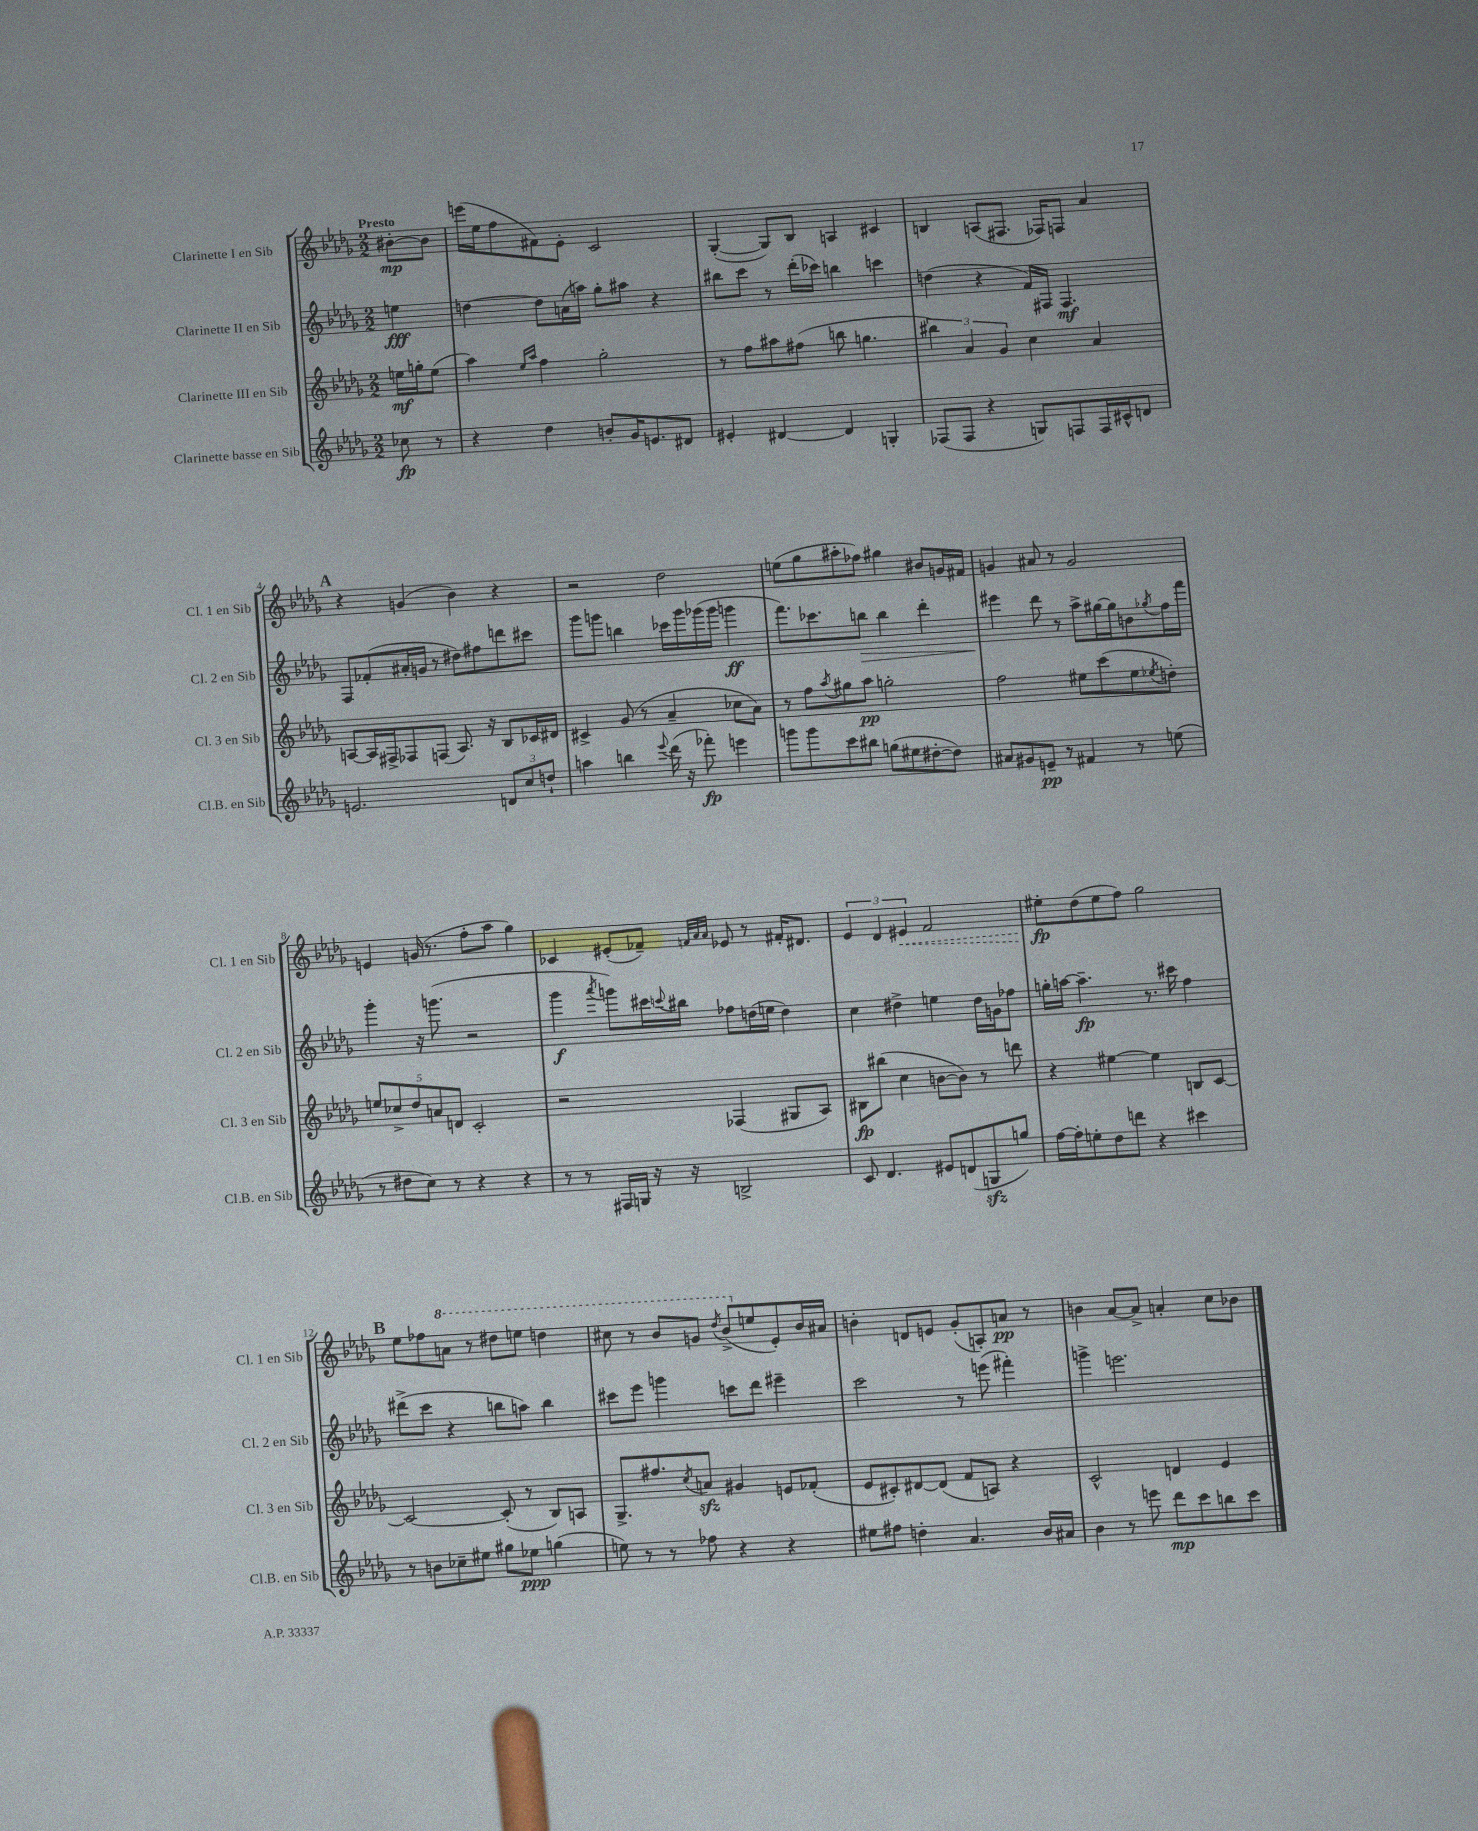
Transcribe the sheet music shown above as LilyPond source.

<<
\new StaffGroup <<
\new Staff = "s0" \with { instrumentName = "Clarinette I en Sib" shortInstrumentName = "Cl. 1 en Sib" } {
    \clef treble \key des \major \numericTimeSignature \time 2/2 \partial 4 \tempo "Presto"
    bis'8~-.\mp bis'8 |
    e'''16( ees''16 f''8 fis'8) ees'8-. c'2 |
    ges4~-.( ges8) bes8 a4 cis'4 |
    b4 a8( fis8. fes16) f8 aes'4 |
    \mark \markup { \bold "A" } r4 g'4( bes'4) r4 |
    r2 des''2 |
    e''8( ges''8 ais''8-. fes''8) gis''4 bis'8 g'16 fis'16 |
    g'4 ais'8 r8 g'2 |
    e'4 g'16( r8. f''8-. aes''8 ges''4) |
    ces'4 eis'8-.( fes'8--) \grace { f'32 aes'32 aes'32 } ees'8 r8 fis'16-. dis'8. |
    \tuplet 3/2 { ees'4 des'4 \once \override Hairpin.style = #'dashed-line eis'4\< } f'2 |
    eis''8-.\fp\! des''8( eis''8 f''8) ges''2 |
    \mark \markup { \bold "B" } ees''8 fes''8 \ottava #1 a''8 r8 dis'''8 e'''8 d'''4 |
    cis'''8 r8 bes''8 g''8 \acciaccatura { des'''8 } bes''8->( \ottava #0 e''8 ees'8-.) bes'16 ais'16 |
    b'4-. d'8 e'8 ges'8-.( a8-.) a'8\pp r8 |
    b'4 aes'8~ aes'8-> a'4-. c''8 bes'8 \bar "|." |
}
\new Staff = "s1" \with { instrumentName = "Clarinette II en Sib" shortInstrumentName = "Cl. 2 en Sib" } {
    \clef treble \key des \major \numericTimeSignature \time 2/2 \partial 4
    e''4\fff |
    d''4~ d''8 a'16( a''16) ges''8-. ais''8 r4 |
    bis''8 c'''8 r8 des'''16-.( ces'''16) b''4 c'''4 |
    d''4( r4 f'16) fis16 fis4.\mf |
    \mark \markup { \bold "A" } f8 fes'8-.( ais'16-. g'16 r8 dis''8) fis''8 d'''8 cis'''8 |
    ges'''8 g'''8 b''4 ces'''16 g'''16 ges'''16( ges'''16 g'''4\ff |
    f'''8.) ces'''8. b''8\> b''4 des'''4-. |
    eis'''4\! des'''8 r8 aes''8-> gis''16~ gis''16 b'8 \acciaccatura { ges''8 } f''16 f'''16 |
    ges'''4-. r16 g'''8.( r2 |
    ges'''4\f \acciaccatura { aes'''8 } g'''8) cis'''16 \appoggiatura { c'''8 } bis''16 fes''8 d''16( e''16 d''4) |
    c''4 dis''4-> e''4 dis''16 g'16 fes''8 |
    g''16-. a''16~ a''4.--\fp r8. cis'''16 f''4 |
    \mark \markup { \bold "B" } dis'''8->( c'''8 r4 b''8 a''8) b''4 |
    cis'''8 ees'''8 g'''4 c'''8 des'''8 eis'''4-- |
    c'''2 r8 e'''8( fis'''4-.) |
    g'''4-> e'''2. \bar "|." |
}
\new Staff = "s2" \with { instrumentName = "Clarinette III en Sib" shortInstrumentName = "Cl. 3 en Sib" } {
    \clef treble \key des \major \numericTimeSignature \time 2/2 \partial 4
    e''16\mf g''16-. e''8( |
    aes''4) \grace { ees''16 aes''16 } f''4 ges''2-. |
    r8 f''8 ais''8 fis''8( b''8 g''4. |
    \tuplet 3/2 { bis''4) aes'4 ges'4 } c''4 aes'4 |
    \mark \markup { \bold "A" } a8~ a16 fis16-> fes8 f8( a8.) r16 bes8 ces'16 dis'16 |
    cis'4-> ges'8( r8 aes'4-- ces''8 aes'8) |
    r8 f''8 \acciaccatura { aes''8 } gis''8 aes''8\pp g''2-. |
    f''2 eis''8 c'''8( eis''8 \acciaccatura { ees''8 } d''8-.) |
    \tuplet 5/4 { e''8 ces''8-> des''8 a'8 d'8 } c'2-. |
    r2 fes4( gis8 aes8) |
    bis8\fp bis''8( c''4 b'8~ b'8) r8 d'''8 |
    r4 eis''4~ eis''4 b8 c'8~ |
    \mark \markup { \bold "B" } c'2~ c'8-.( r8 bes8) a8 |
    ges8.-> fis''8. \acciaccatura { c''8 } a'8\sfz gis'4 e'8 fes'8-.( |
    ees'8 cis'8-.) dis'8~ dis'8( f'8 a8) r4 |
    c'2-^ d'4 ees'4 \bar "|." |
}
\new Staff = "s3" \with { instrumentName = "Clarinette basse en Sib" shortInstrumentName = "Cl.B. en Sib" } {
    \clef treble \key des \major \numericTimeSignature \time 2/2 \partial 4
    ces''8\fp r8 |
    r4 des''4 b'8-. ges'16 e'8. dis'8 |
    eis'4-. dis'4~ dis'4 g4-. |
    fes8( fes8 r4 g8) f8 f16 cis'16-^ d'8 |
    \mark \markup { \bold "A" } e'2. \tuplet 3/2 { d'8 c''8 d''8-! } |
    a''4 b''4 \appoggiatura { ees'''8 } des'''16( r16 fes'''8-.\fp) e'''4 |
    g'''8 g'''8 c'''8 bis''8 g''8( eis''8 dis''8~-. dis''8) |
    ais'8 gis'8 e'8--\pp r8 fis'4 r8 e''8( |
    r8 dis''8 c''8) r8 r4 r4 |
    r8 r8 fis16 g16 r16 r16 b2-> |
    c'8 des'4. eis'8 d'8( g8\sfz g''8) |
    f''16~ f''16-. e''8-. des''8 d'''8 r4 cis'''4 |
    \mark \markup { \bold "B" } r8 b'8 ces''8-- eis''8 gis''8 ees''8\ppp g''4( |
    e''8) r8 r8 fes''8 r4 r4 |
    eis''8 fis''8 d''4-. aes'4. bes'16 ais'16 |
    bes'4 r8 e'''8 des'''8\mp c'''8 b''8 c'''8 \bar "|." |
}
>>
>>
